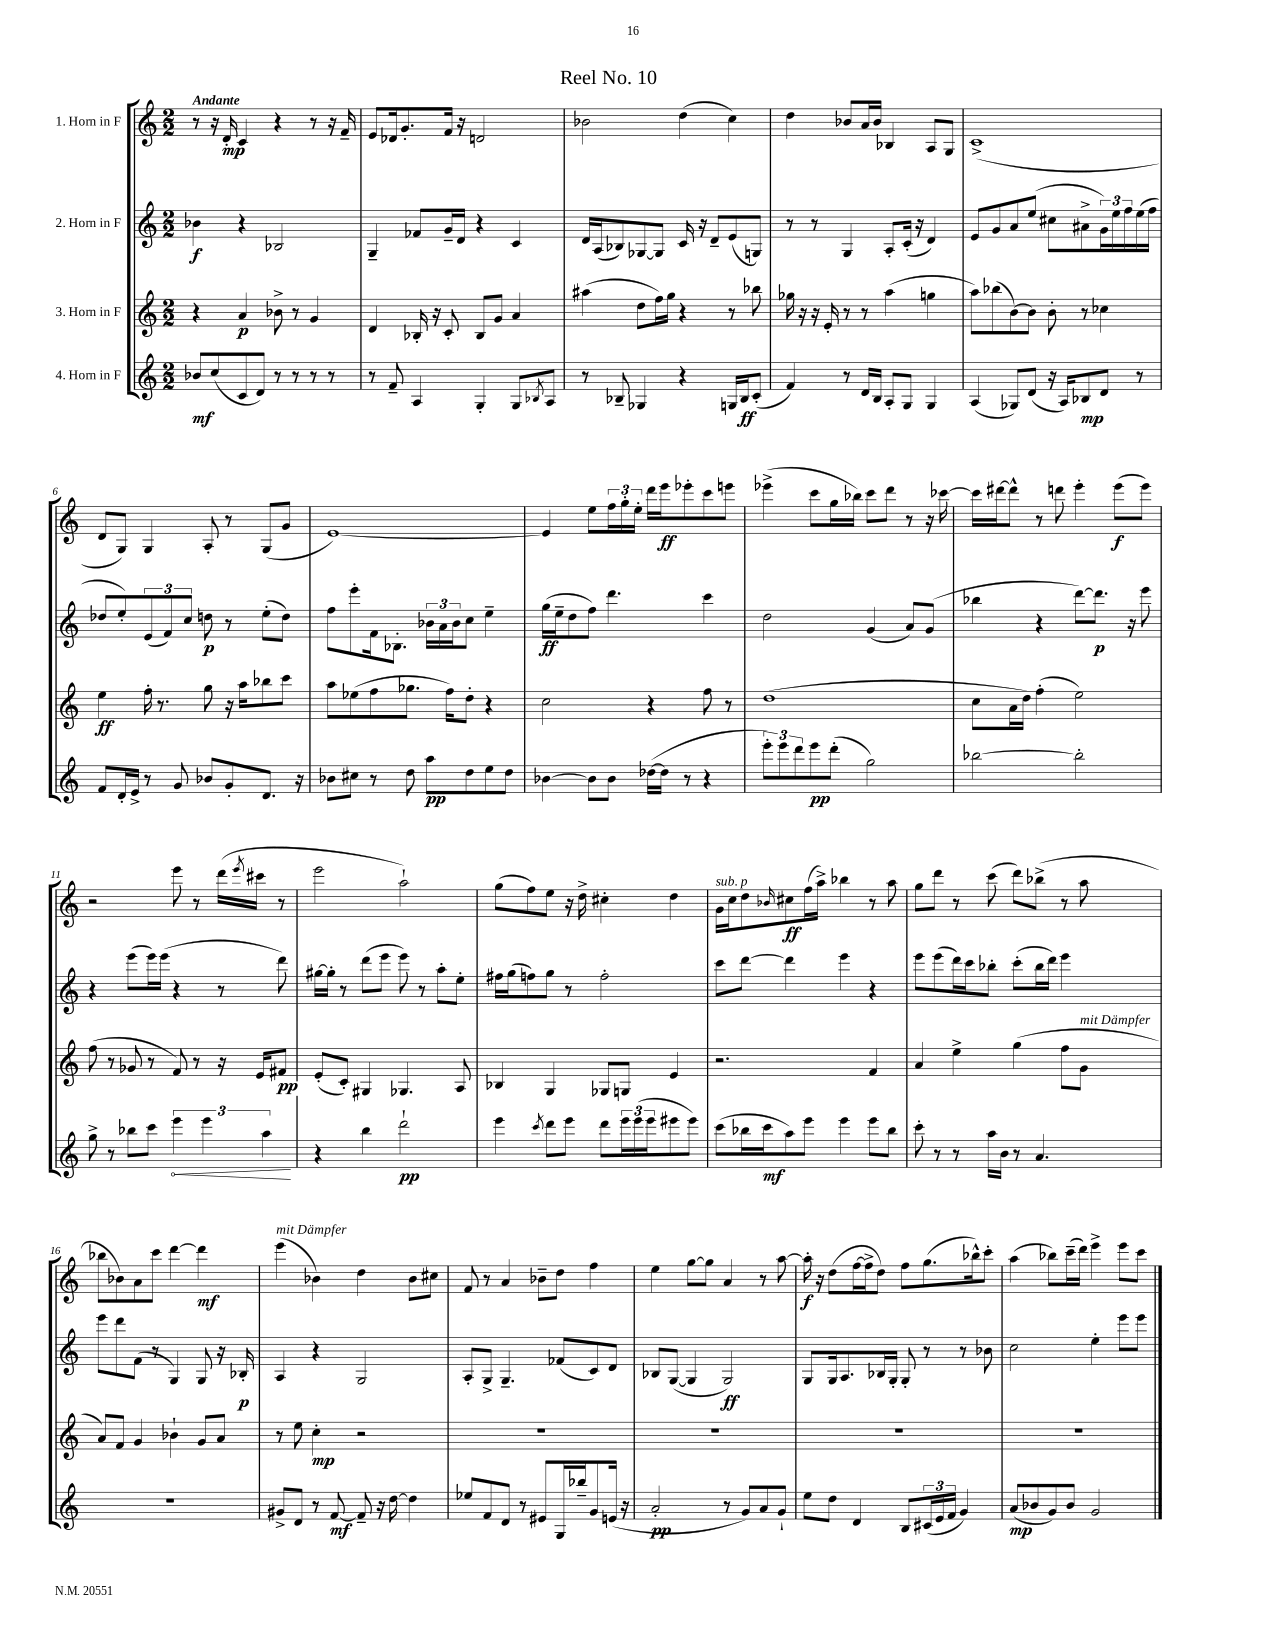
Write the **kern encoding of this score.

**kern	**kern	**kern	**kern
*staff4	*staff3	*staff2	*staff1
*clefG2	*clefG2	*clefG2	*clefG2
*k[]	*k[]	*k[]	*k[]
*M2/2	*M2/2	*M2/2	*M2/2
8b-	4r	4b-	8r
(8cc	.	.	16r
.	.	.	16d'
8c	4a	4r	4c
8d)	.	.	.
8r	8b-^	2B-	4r
8r	8r	.	.
8r	4g	.	8r
8r	.	.	16r
.	.	.	16f~
=	=	=	=
8r	4d	4G~	8e
8f~	.	.	16d-
.	.	.	8.g'
4A	16B-'	8f-	.
.	16r	.	.
.	8c'	16g~	16f
.	.	16d	16r
4G'	8B-	4r	2d
.	8g	.	.
8G	4a	4c	.
8qB-	.	.	.
8A	.	.	.
=	=	=	=
8r	(4aa#	16d	2b-
.	.	(16A	.
8B-~	.	8B-)	.
4G-	8dd	[8G-	.
.	16ff)	8G-]	.
.	16gg	.	.
4r	4r	16c	(4dd
.	.	16r	.
.	.	8d~	.
16G	8r	(8e	4cc)
16B-	.	.	.
(8c'	8bb-	8G)	.
=	=	=	=
4f)	16gg-	8r	4dd
.	16r	.	.
.	16r	8r	.
.	16e'	.	.
8r	8r	4G	8b-
16d	8r	.	16a
16B	.	.	16b-
8A'	(4aa	8A'	4B-
8G	.	(16c'	.
.	.	16r	.
4G	4gg	4d)	8A
.	.	.	8G
=	=	=	=
(4A	8aa)	8e	(1c^
.	(8bb-	8g	.
8G-)	[8b)	8a	.
(8d	8b]	(8ee	.
16r	8b'	8cc#	.
16A)	.	.	.
8B-	8r	8a#^	.
8d	4cc-	24g)	.
.	.	24ee	.
.	.	24ff	.
8r	.	(16ee	.
.	.	16ff	.
=	=	=	=
8f	4ee	8dd-	8d
16d'	.	8ee')	8G)
16e^	.	.	.
8r	16ff'	(12e	4G
.	8.r	.	.
.	.	12f)	.
8g	.	.	.
.	.	12cc	.
8b-	8gg	8dd	8A'
8g'	16r	8r	8r
.	16aa	.	.
8.d	8bb-	(8ee'	(8G
.	8ccc	8dd)	8g
16r	.	.	.
=	=	=	=
8b-	8aa	8ff	[1e)
8cc#	(8ee-	8eee'	.
8r	8ff	16f	.
.	.	8.B-'	.
8dd	8.gg-	.	.
8aa	.	24b-	.
.	.	24a	.
.	16ff)	.	.
.	.	24b-	.
8dd	8dd'	8cc	.
8ee	4r	4ee~	.
8dd	.	.	.
=	=	=	=
[4b-	2cc	(16gg	4e]
.	.	16ee~	.
.	.	8dd	.
8b-]	.	8ff)	8ee
8b-	.	4.ddd	24ff
.	.	.	24gg'
.	.	.	24ee'
([16dd-	4r	.	16ddd
16dd-]	.	.	16eee
8r	.	.	8eee-'
4r	8ff	4ccc	8ccc
.	8r	.	8eee
=	=	=	=
12eee')	(1dd	2dd	(4eee-^
12eee	.	.	.
12ddd	.	.	.
8eee	.	.	8ccc
(8ddd'	.	.	16gg
.	.	.	16bb-)
2gg)	.	(4g	8ccc
.	.	.	8ddd
.	.	8a)	8r
.	.	(8g	16r
.	.	.	[16ccc-
=	=	=	=
[2bb-	8cc	4bb-	16ccc-]
.	.	.	[16ddd#
.	16a	.	8ddd#^^]
.	16dd)	.	.
.	(4ff'	4r	8r
.	.	.	8ddd
2bb-']	2ee)	[8ddd)	4eee'
.	.	8.ddd]	.
.	.	.	(8eee
.	.	16r	.
.	.	8eee	8eee)
=	=	=	=
8gg^	(8ff	4r	2r
8r	8r	.	.
8bb-	8g-	(8eee	.
8ccc	8r	16eee)	.
.	.	(16eee	.
6eee	8f)	4r	8eee
.	8r	.	8r
6eee	.	.	.
.	16r	8r	(16ddd
.	.	.	8qeee
.	16e	.	16ccc#
6aa	.	.	.
.	8f#	8ddd)	8r
=	=	=	=
4r	(8e'	[16gg#	2eee
.	.	16gg#']	.
.	8c')	8r	.
4bb	4G#	(8ddd	.
.	.	8eee	.
2ddd`	4.G-	8eee)	2aa`)
.	.	8r	.
.	.	8aa'	.
.	8A	8ee'	.
=	=	=	=
4eee	4B-	16ff#	(8gg
.	.	(16gg	.
.	.	8ff)	8ff)
8qccc	.	.	.
8ddd	4G	8gg	8ee
8eee	.	8r	16r
.	.	.	16dd^
8ddd	8G-	2ff'	4cc#'
24eee	8G	.	.
(24eee	.	.	.
24eee	.	.	.
8eee#	4e	.	4dd
8eee#)	.	.	.
=	=	=	=
(8ccc	2.r	8ccc	16g
.	.	.	16cc
16bb-	.	[8ddd	8dd
16ccc	.	.	.
.	.	.	16qqb-
8aa)	.	4ddd]	8cc#
8eee	.	.	(16ff
.	.	.	16aa^)
4eee	.	4eee	4bb-
8eee	4f	4r	8r
8bb-	.	.	8aa
=	=	=	=
8ccc'	4a	8eee	8gg
8r	.	(8eee	8ddd
8r	4ee^	16ddd)	8r
.	.	16ccc	.
16aa	.	8bb-'	(8ccc
16b	.	.	.
8r	(4gg	(8ccc'	8ddd)
4.a	.	16bb-	(8bb-^
.	.	16ddd)	.
.	8ff	4eee	8r
.	8g	.	8aa
=	=	=	=
1r	8a)	8eee	8bb-
.	8f	8ddd	8b-)
.	4g	(8f	8a
.	.	8r	8ccc
.	4b-`	4G)	[4ddd
.	8g	8G	4ddd]
.	8a	16r	.
.	.	16B-'	.
=	=	=	=
8g#^	8r	4A	(4eee
8d	8ee	.	.
8r	4cc'	4r	4b-)
[8f	.	.	.
8f~]	2r	2G	4dd
16r	.	.	.
[16dd	.	.	.
4dd]	.	.	8b-
.	.	.	8cc#
=	=	=	=
8ee-	1r	8A'	8f
8f	.	8G^	8r
8d	.	4.G~	4a
8r	.	.	.
8e#	.	.	8b-~
16G	.	(8f-	8dd
16bb-~	.	.	.
8g	.	8c)	4ff
(16e	.	8d	.
16r	.	.	.
=	=	=	=
2a'	1r	8B-	4ee
.	.	([8G	.
.	.	4G]	[8gg
.	.	.	8gg]
8r	.	2G)	4a
8g)	.	.	.
8a	.	.	8r
8g`	.	.	[8aa
=	=	=	=
8ee	1r	8G	16aa']
.	.	.	16r
8dd	.	16G	(8dd
.	.	8.A	.
4d	.	.	[16ff
.	.	.	16ff^]
.	.	16B-	8dd)
.	.	16G'	.
8B	.	8G'	8ff
(24c#	.	8r	(8.gg
24e	.	.	.
24f	.	.	.
4g)	.	8r	.
.	.	.	16bb-^^)
.	.	8b-	8ccc'
=	=	=	=
(8a	1r	2cc	(4aa
8b-	.	.	.
8g)	.	.	8bb-)
8b-	.	.	(16ccc~
.	.	.	16ddd)
2g	.	4ee'	4eee^
.	.	8eee	8eee
.	.	8eee	8ccc
==	==	==	==
*-	*-	*-	*-
